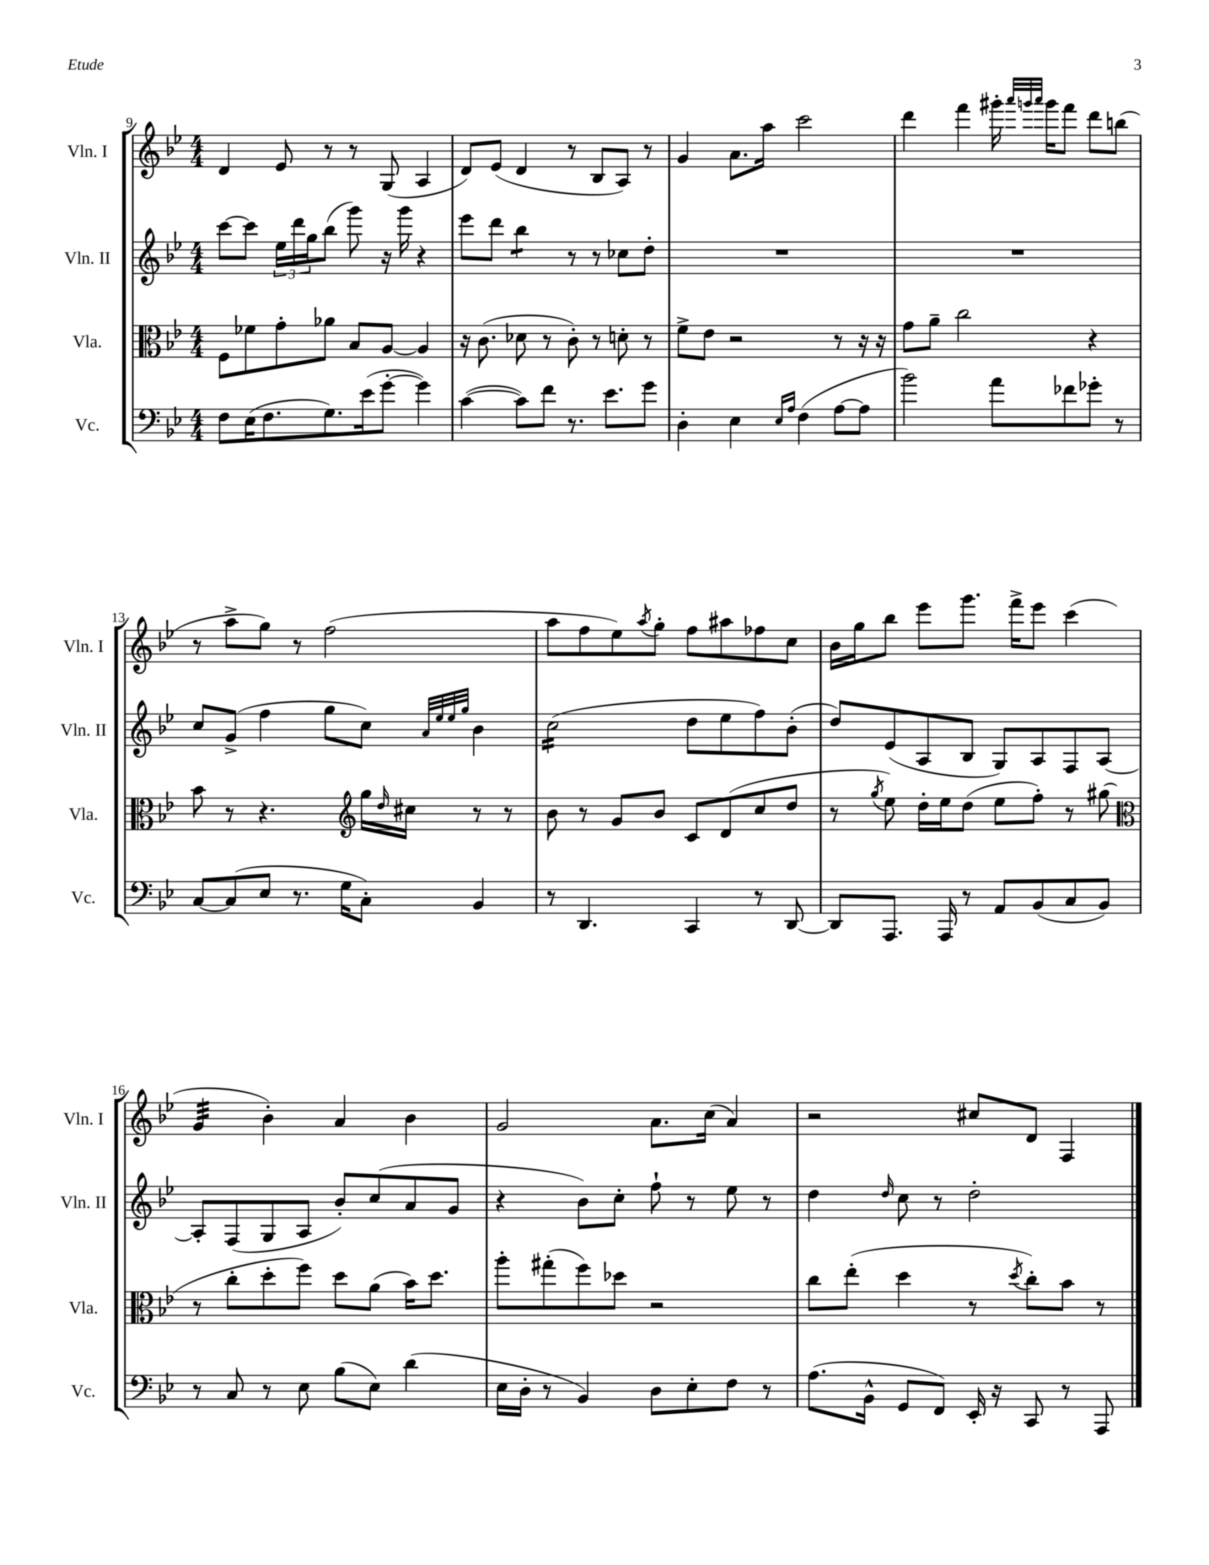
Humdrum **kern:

**kern	**kern	**kern	**kern
*staff4	*staff3	*staff2	*staff1
*clefF4	*clefC3	*clefG2	*clefG2
*k[b-e-]	*k[b-e-]	*k[b-e-]	*k[b-e-]
*M4/4	*M4/4	*M4/4	*M4/4
8F	8F	[8ccc	4d
(16E-	8f-	8ccc]	.
8.F	.	.	.
.	8g'	24ee-	8e-
.	.	24ddd	.
.	.	24gg	.
8.G)	8a-	(8bb-	8r
.	8B-	8ggg)	8r
(16e-	.	.	.
[8g'	[8A	16r	(8G
.	.	16ggg	.
4g])	4A]	4r	4A
=	=	=	=
([4c	16r	8eee-	8d)
.	(8.c	.	.
.	.	8ddd	(8e-
8c])	8d-	4bb-	4d
8f	8r	.	.
8.r	8c')	8r	8r
.	8r	8r	8B-
8.e-	.	.	.
.	8d'	8cc-	8A)
8g	8r	8dd'	8r
=	=	=	=
4D'	8f^	1r	4g
.	8e-	.	.
4E-	2r	.	8.a
.	.	.	16aa
16qqE-	.	.	.
16qqA	.	.	.
(4F	.	.	2ccc
[8A	8r	.	.
8A]	16r	.	.
.	16r	.	.
=	=	=	=
2b-)	8g	1r	4ddd
.	8a~	.	.
.	2cc	.	4fff
8a	.	.	16ggg#'
.	.	.	32qqaaa
.	.	.	32qqggg
.	.	.	32qqaaa
.	.	.	16ggg
8f-	.	.	8fff
8g-'	4r	.	8ddd
8r	.	.	(8bb
=	=	=	=
[8C	8b-	8cc	8r
(8C]	8r	(8g^	8aa^
8E-	4.r	4ff	8gg)
8.r	.	.	8r
.	.	8gg	(2ff
16G	.	.	.
*	*clefG2	*	*
8C')	16gg	8cc)	.
.	16qqdd	.	.
.	16cc#	.	.
.	.	32qqa	.
.	.	32qqee-	.
.	.	32qqee-	.
.	.	32qqgg	.
4BB-	8r	4b-	.
.	8r	.	.
=	=	=	=
8r	8b-	(2cc	8aa
4.DD	8r	.	8ff
.	8g	.	8ee-)
.	.	.	8qaa
.	8b-	.	8gg'
4CC	8c	8dd	8ff
.	(8d	8ee-	8aa#
8r	8cc	8ff)	8ff-
[8DD	8dd	(8b-'	8cc
=	=	=	=
8DD]	8r	8dd)	16b-
.	.	.	16gg
.	8qgg	.	.
8.AAA	8ee-)	(8e-	8bb-
.	16dd'	8A	8eee-
16AAA	16ee-	.	.
8r	(8dd	8B-	8.ggg
8AA	8ee-	8G)	.
.	.	.	16fff^
(8BB-	8ff')	8A	8eee-
8C	8r	8F	(4ccc
8BB-)	(8gg#	[8A	.
=	=	=	=
*	*clefC3	*	*
8r	8r	8A']	4g
8C	8cc'	(8F	.
8r	8dd'	8G	4b-')
8E-	8ff)	8A	.
(8B-	8dd	8b-')	4a
8E-)	(8a	(8cc	.
(4d	16b-)	8a	4b-
.	8.dd	.	.
.	.	8g	.
=	=	=	=
16E-	8aa'	4r	2g
16D'	.	.	.
8r	(8gg#'	.	.
4BB-)	8ff)	8b-)	.
.	8dd-	8cc'	.
8D	2r	8ff`	8.a
8E-'	.	8r	.
.	.	.	(16cc
8F	.	8ee-	4a)
8r	.	8r	.
=	=	=	=
(8.A	8cc	4dd	2r
.	(8ee-'	.	.
16BB-^^	.	.	.
.	.	16qqdd	.
8GG	4dd	8cc	.
8FF)	.	8r	.
16EE-'	8r	2dd'	8cc#
16r	.	.	.
.	8qdd	.	.
8CC	8cc')	.	8d
8r	8b-	.	4F
8AAA	8r	.	.
==	==	==	==
*-	*-	*-	*-
